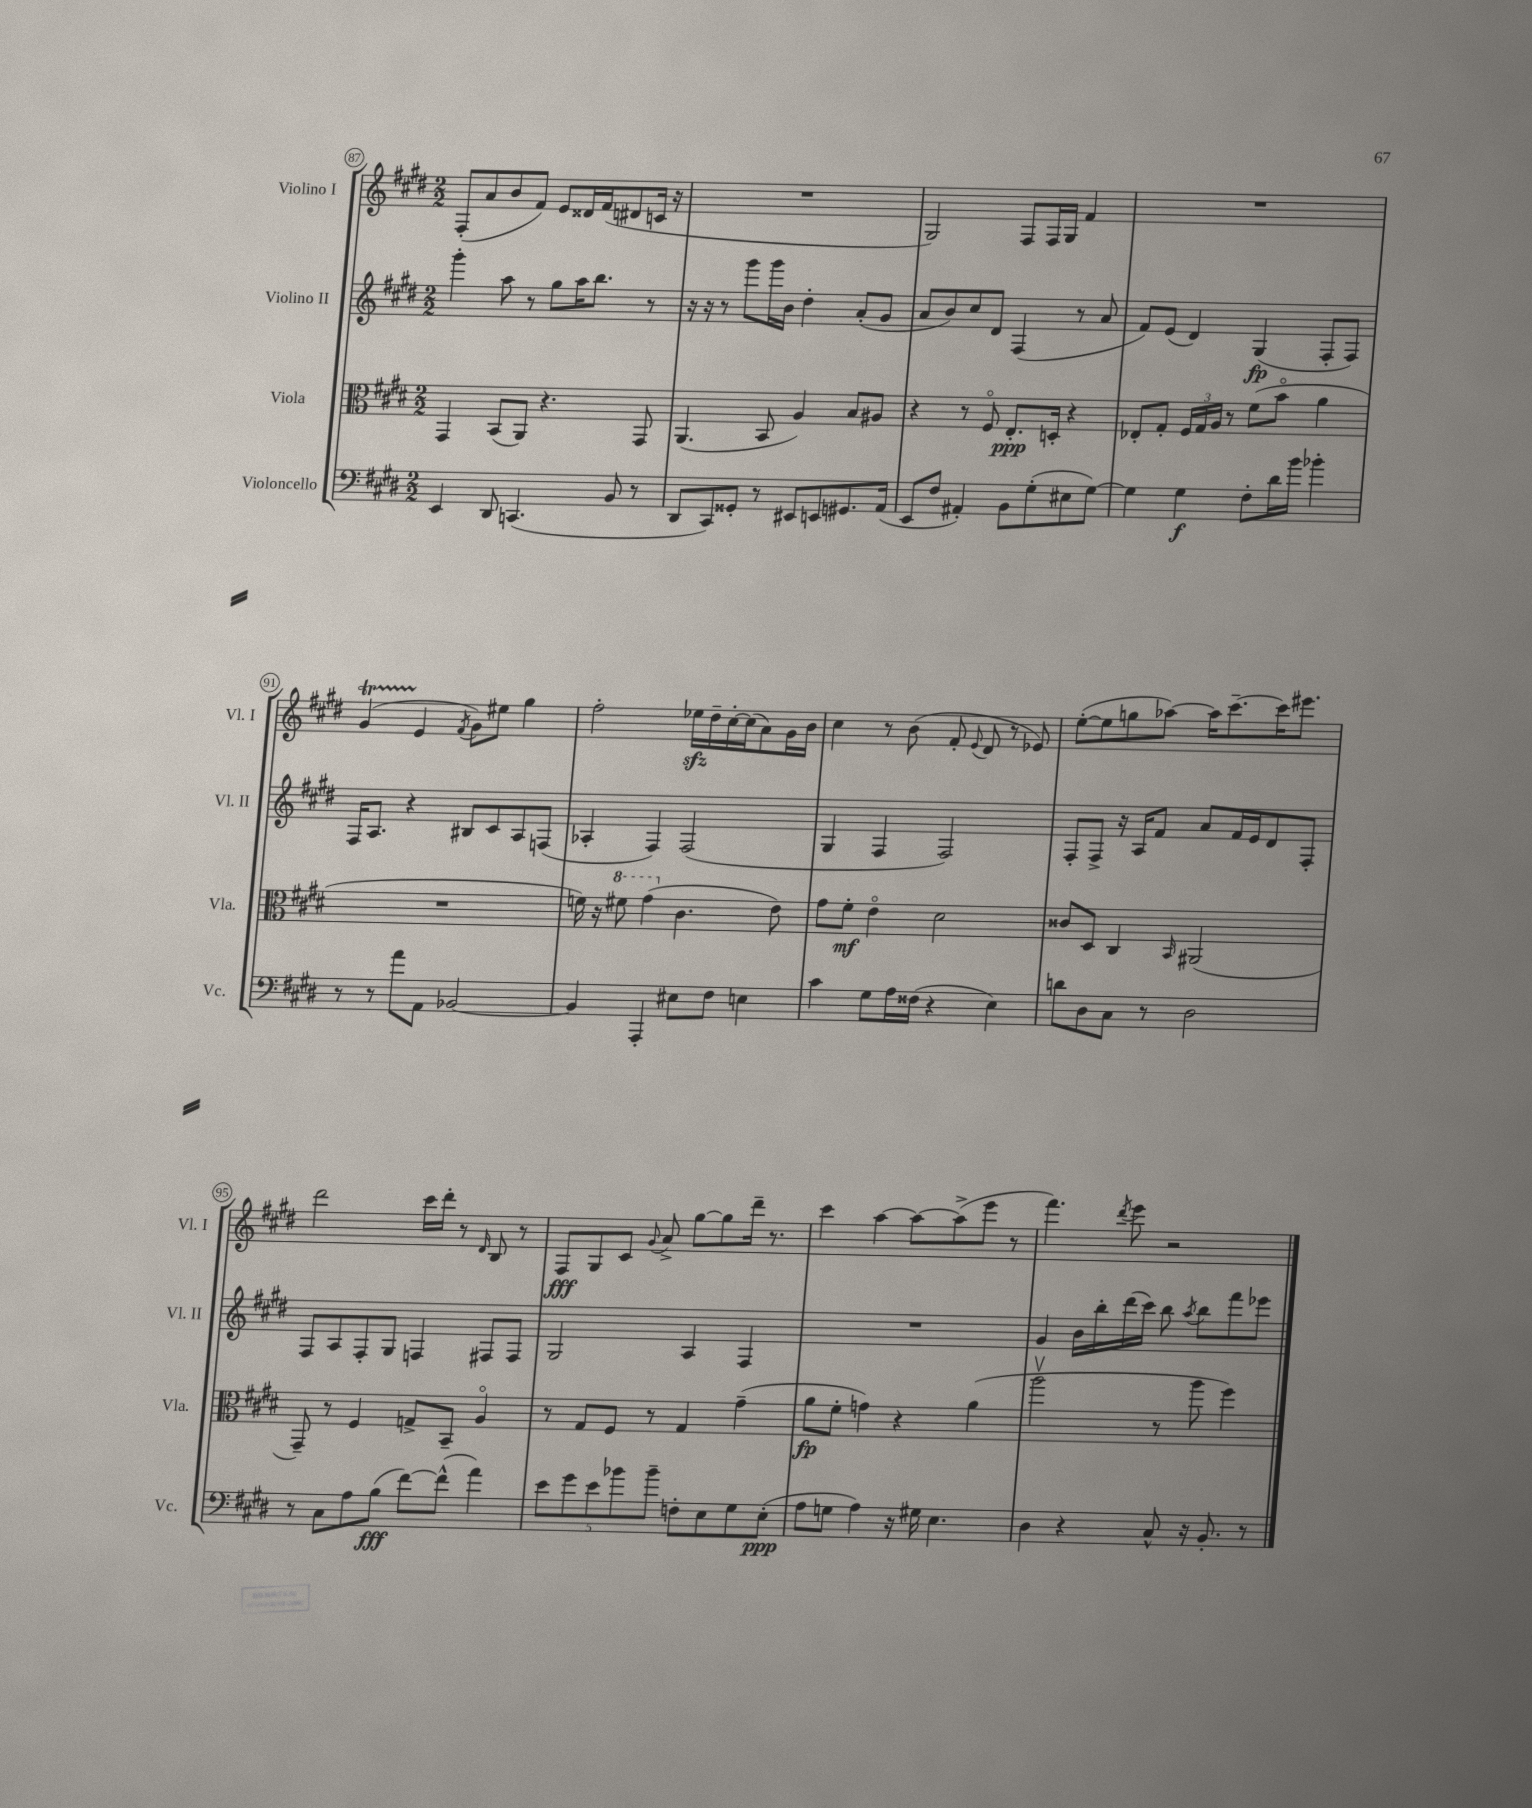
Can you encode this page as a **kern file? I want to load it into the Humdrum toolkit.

**kern	**kern	**kern	**kern
*staff4	*staff3	*staff2	*staff1
*clefF4	*clefC3	*clefG2	*clefG2
*k[f#c#g#d#]	*k[f#c#g#d#]	*k[f#c#g#d#]	*k[f#c#g#d#]
*M2/2	*M2/2	*M2/2	*M2/2
4EE	4GG#	4ggg#'	(8F#'
.	.	.	8a
8DD#	(8BB	8aa	8b
(4.CC	8AA)	8r	8f#)
.	4.r	8gg#	8e
.	.	16aa	16d##
.	.	8.bb	(16f#
8BB	.	.	8d#
8r	8GG#	8r	16c
.	.	.	16r
=	=	=	=
8DD#	(4.AA	16r	1r
.	.	16r	.
8CC#)	.	8r	.
8GG##'	.	8ggg#	.
8r	8BB	16ggg#	.
.	.	16b	.
8EE#	4A)	4dd#'	.
8EE	.	.	.
8.GG#	8B	(8a'	.
.	8A#	8g#	.
(16AA	.	.	.
=	=	=	=
8EE	4r	8a	2G#)
8F#	.	8b)	.
4AA#')	8r	8cc#	.
.	8F#o	8d#	.
8BB	8.E'	(4F#	8F#
(8G#'	.	.	16F#
.	16D'	.	16G#
8E#	4r	8r	4f#
[8G#)	.	8a	.
=	=	=	=
4G#]	8E-'	8f#)	1r
.	8G#'	(8e	.
4G#	24F#	4d#)	.
.	24G#	.	.
.	24A	.	.
.	8r	.	.
8F#'	(8f#	(4G#	.
16d#	8bo	.	.
16b	.	.	.
4b-'	4a	8F#'	.
.	.	8F#)	.
=	=	=	=
8r	1r	16F#	(4g#
.	.	8.A	.
8r	.	.	.
8a	.	4r	4e
8AA	.	.	.
.	.	.	8qf#
[2BB-	.	8B#	8g#)
.	.	8c#	8ee#
.	.	8A	4gg#
.	.	(8F	.
=	=	=	=
4BB-]	16f)	4A-'	2ff#'
.	16r	.	.
.	8ff#	.	.
4AAA'	(4gg#	4F#)	.
8E#	4.c#	(2F#	16ee-
.	.	.	16dd#~
8F#	.	.	[16cc#'
.	.	.	(16cc#]
4E	.	.	8a)
.	8e)	.	16g#
.	.	.	16b
=	=	=	=
4c#	8g#	4G#	4cc#
.	8f#'	.	.
8G#	4eo	4F#	8r
16A	.	.	(8b
(16F##	.	.	.
4r	2d#	2F#)	8f#'
.	.	.	8qqe
.	.	.	8d#
4E)	.	.	8r
.	.	.	8e-)
=	=	=	=
8d	8c##	8F#'	([8ee'
8D#	8D#	8F#^	8ee]
8C#	4C#	16r	8gg
.	.	16A	.
8r	.	8f#	[8aa-)
.	16qqBB	.	.
2D#	(2AA#	8a	16aa-]
.	.	.	[8.ccc#~
.	.	16f#	.
.	.	16e	.
.	.	8d#	16ccc#]
.	.	.	8.eee#
.	.	8F#'	.
=	=	=	=
8r	8GG#~)	8F#	2ddd#
8C#	8r	8A	.
8A	4F#	8F#'	.
(8B	.	8G#	.
[8f#)	8G^	4F	16ccc#
.	.	.	16ddd#'
(8f#^^]	8BB~	.	8r
.	.	.	16qqd#
4a)	4Ao	8F#	8B
.	.	8F#	8r
=	=	=	=
10e	8r	2G#	8F#
10g#	.	.	.
.	8G#	.	8G#
10e	.	.	.
.	8F#	.	8c#
10b-	.	.	.
.	.	.	8qqg#
.	8r	.	8a^
10b-~	.	.	.
8F'	4G#	4A	[8gg#
8E	.	.	8gg#]
8G#	(4g#~	4F#	16ddd#~
.	.	.	8.r
(8E'	.	.	.
=	=	=	=
8A	8a	1r	4ccc#
8G	8f#'	.	.
4A)	4g)	.	[4aa
16r	4r	.	8aa_
16G#	.	.	.
4.E	.	.	(8aa^]
.	(4a	.	8eee
.	.	.	8r
=	=	=	=
4D#	2aav	4g#	4.fff#)
4r	.	16b	.
.	.	16bb'	.
.	.	.	8qddd#
.	.	(16ddd#	8eee
.	.	16ccc#)	.
8C#^^	8r	8bb	2r
.	.	8qaa	.
16r	8aa	8bb	.
8.BB'	.	.	.
.	4ff#)	8fff#	.
8r	.	8eee-	.
==	==	==	==
*-	*-	*-	*-
